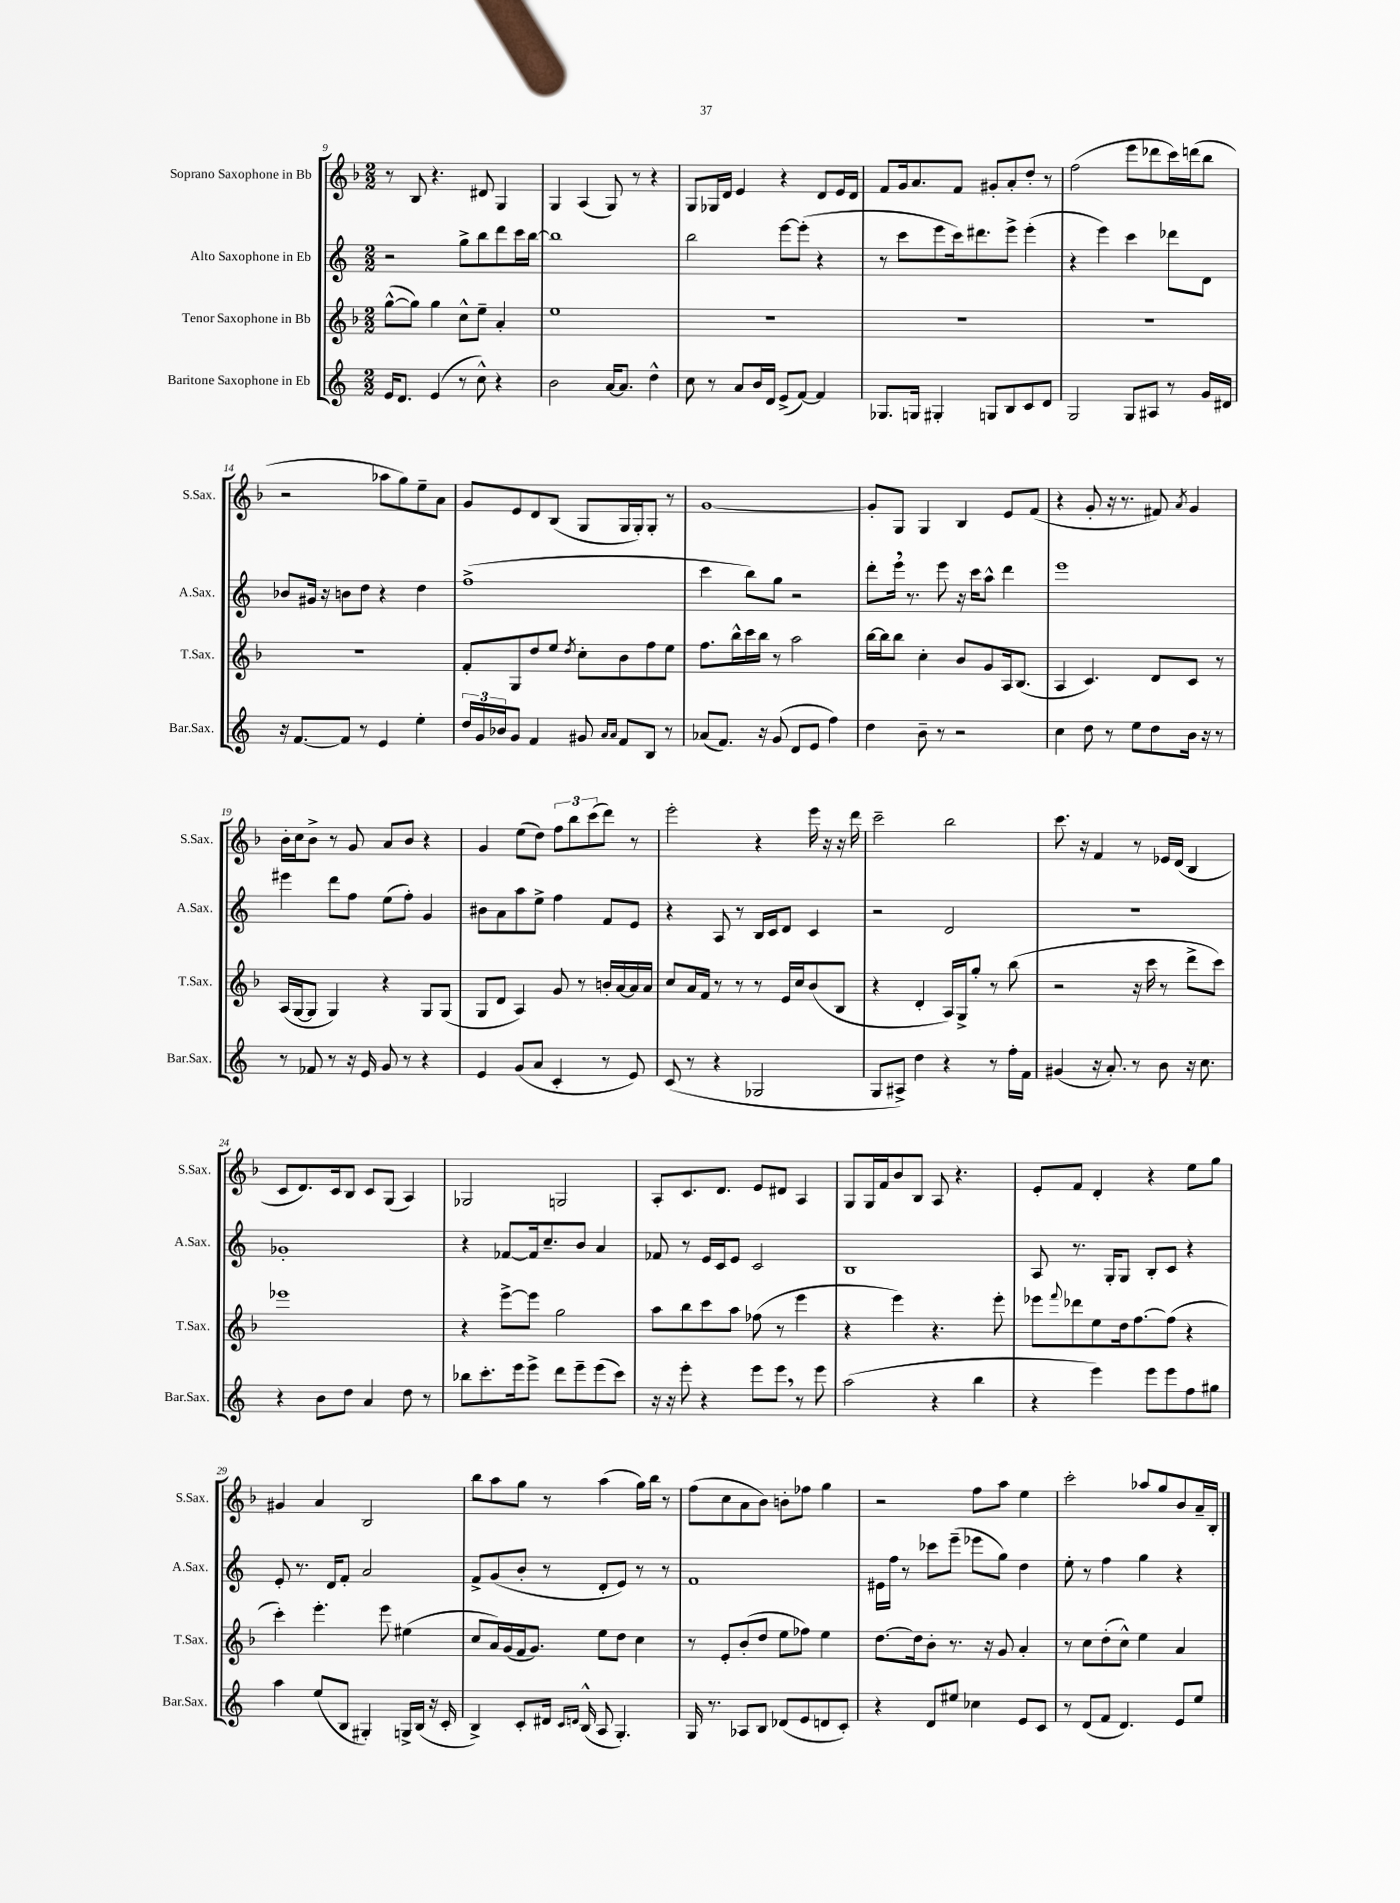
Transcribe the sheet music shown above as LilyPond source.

<<
\new StaffGroup <<
\new Staff = "s0" \with { instrumentName = "Soprano Saxophone in Bb" shortInstrumentName = "S.Sax." } {
    \clef treble \key f \major \numericTimeSignature \time 2/2
    r8 bes8 r4. dis'8 g4 |
    g4 a4( g8) r8 r4 |
    g8 ges16 d'16 e'4 r4 d'8 e'16 d'16 |
    f'8 g'16 a'8. f'8 gis'8-. a'8-. d''8-. r8 |
    f''2( e'''8 des'''8 c'''16) d'''16( bes''8 |
    r2 aes''8 g''8) e''8-- a'8 |
    g'8 e'8 d'8 bes8( g8 g16 g16-.) g8-. r8 |
    g'1~ |
    g'8-. g8 g4 bes4 e'8 f'8( |
    r4 g'8-. r16 r8. fis'8) \acciaccatura { a'8 } g'4 |
    bes'16-. c''16 bes'8-> r8 g'8 a'8 bes'8 r4 |
    g'4 e''8( d''8) \tuplet 3/2 { f''8 bes''8 c'''8( } d'''8) r8 |
    e'''2-. r4 e'''16 r16 r16 d'''16 |
    c'''2-- bes''2 |
    c'''8. r16 f'4 r8 ees'16 d'16( bes4 |
    c'8 d'8.) c'16 bes8 c'8 g8( a4) |
    ges2 g2 |
    a8-. c'8. d'8. e'8 dis'8 a4 |
    g8 g16 f'16 bes'8 bes8 a8 r4. |
    e'8-. f'8 d'4-. r4 e''8 g''8 |
    gis'4 a'4 bes2 |
    bes''8 a''8 g''8 r8 a''4( g''16) bes''16 r8 |
    f''8( c''8 a'8 bes'8) b'8-. fes''8 g''4 |
    r2 f''8 a''8 e''4 |
    c'''2-. aes''8 g''8 bes'8 a'16-- bes16-. \bar "|." |
}
\new Staff = "s1" \with { instrumentName = "Alto Saxophone in Eb" shortInstrumentName = "A.Sax." } {
    \clef treble \key c \major \numericTimeSignature \time 2/2
    r2 g''8-> b''8 d'''8 c'''16 b''16~ |
    b''1 |
    b''2 e'''8~ e'''8-.( r4 |
    r8 c'''8 e'''8 c'''16) dis'''8. e'''8-> e'''4-.( |
    r4 e'''4) c'''4 des'''8 d'8 |
    bes'8 gis'16 r16 b'8 d''8 r4 d''4 |
    f''1->( |
    c'''4 b''8) g''8 r2 |
    d'''8-. e'''16 \breathe r8. e'''8 r16 c'''16 a''8-^ d'''4 |
    e'''1 |
    eis'''4 d'''8 f''8 e''8( f''8-.) g'4 |
    bis'8 a'8 a''8 e''8-> f''4 f'8 e'8 |
    r4 a8 r8 b16 c'16 d'8 c'4 |
    r2 d'2 |
    r1 |
    ges'1-. |
    r4 fes'8~ fes'16 c''8.-- b'8 a'4 |
    fes'8 r8 e'16 c'16 e'8 c'2 |
    b1 |
    a8 r8. g16-. g8 b8-. c'8 r4 |
    e'8-. r8. d'16 f'8-. a'2 |
    f'8-> g'8( b'8-. r8 d'8-. e'8) r8 r8 |
    f'1 |
    eis'16 f''16 r8 ces'''8 e'''8--( ees'''8 g''8) d''4 |
    e''8-. r8 f''4 g''4 r4 \bar "|." |
}
\new Staff = "s2" \with { instrumentName = "Tenor Saxophone in Bb" shortInstrumentName = "T.Sax." } {
    \clef treble \key f \major \numericTimeSignature \time 2/2
    g''8~-^( g''8) g''4 c''8-^ e''8-- a'4-. |
    e''1 |
    R1 |
    R1 |
    R1 |
    R1 |
    f'8-. g8 d''8 e''8 \acciaccatura { d''8 } c''8-. bes'8 f''8 e''8 |
    f''8. bes''16-^ c'''16 bes''16 r8 a''2 |
    bes''16~ bes''16 bes''8 c''4-. bes'8 g'8 a16 bes8.( |
    a4 c'4.) d'8 c'8 r8 |
    a16( g16~ g8 g4) r4 g8 g8( |
    g8 d'8 a4) g'8 r8 b'16-. a'16~ a'16 a'16 |
    c''8 a'16 f'16 r8 r8 r8 e'16 c''16 bes'8( bes8 |
    r4 d'4-. a16) g16-> g''8-. r8 bes''8( |
    r2 r16 c'''16 r8 d'''8-> c'''8) |
    ees'''1 |
    r4 e'''8~-> e'''8 g''2 |
    a''8 bes''8 c'''8 a''8 fes''8( r8 e'''4 |
    r4 e'''4) r4. e'''8-. |
    ees'''8 \appoggiatura { f'''8 } des'''8 e''8 d''16 f''8.~ f''8( r4 |
    c'''4-.) e'''4.-. e'''8 eis''4( |
    c''8 a'16) g'16( f'16 g'8.) e''8 d''8 c''4 |
    r8 e'8-. bes'8-.( d''8 e''8 fes''8) e''4 |
    d''8.~ d''16 bes'8-. r8. r16 g'8 a'4-. |
    r8 c''8 d''8-.( c''8-^) e''4 a'4 \bar "|." |
}
\new Staff = "s3" \with { instrumentName = "Baritone Saxophone in Eb" shortInstrumentName = "Bar.Sax." } {
    \clef treble \key c \major \numericTimeSignature \time 2/2
    e'16 d'8. e'4( r8 c''8-^) r4 |
    b'2 a'16~ a'8. d''4-^ |
    c''8 r8 a'8 b'16 d'16 e'8->( f'8~) f'4 |
    ges8. g16 gis4-. g8 b8 c'8 d'8 |
    g2 g8 ais8 r8 g'16 dis'16 |
    r16 f'8.~ f'8 r8 e'4 e''4-. |
    \tuplet 3/2 { d''16 g'16 bes'16 } g'8 f'4 gis'8 \grace { a'16 a'16 } f'8 b8 r8 |
    aes'8( f'8.) r16 g'8( d'8 e'8 f''4) |
    d''4 b'8-- r8 r2 |
    c''4 d''8 r8 e''8 d''8 b'16 r16 r8 |
    r8 fes'8 r8 r16 e'16 g'8 r8 r4 |
    e'4 g'8( a'8 c'4-. r8 e'8) |
    c'8( r8 r4 ges2 |
    g8 ais8->) d''4 r4 r8 f''16-. f'16 |
    gis'4( r16 a'8.-.) r8 b'8 r16 c''8. |
    r4 b'8 d''8 a'4 d''8 r8 |
    bes''8 c'''8.-. e'''16 e'''8-> d'''8 e'''8-- e'''8( c'''8) |
    r16 r16 e'''8-. r4 e'''8 e'''8 \breathe r8 e'''8 |
    a''2( r4 b''4 |
    r4 e'''4) e'''8 e'''8 f''8 gis''8 |
    a''4 e''8( b8 gis4-.) g16-> b16( r16 c'16-. |
    b4->) c'8-. dis'16 \grace { c'16 d'16 } b16-^( a8 g4.-.) |
    g16 r8. aes8 b8 des'8( e'8 d'8 c'8-.) |
    r4 d'8 eis''8 ces''4 e'8 c'8 |
    r8 d'8( f'8 d'4.) e'8 e''8 \bar "|." |
}
>>
>>
\layout { \context { \Score currentBarNumber = #9 } }
